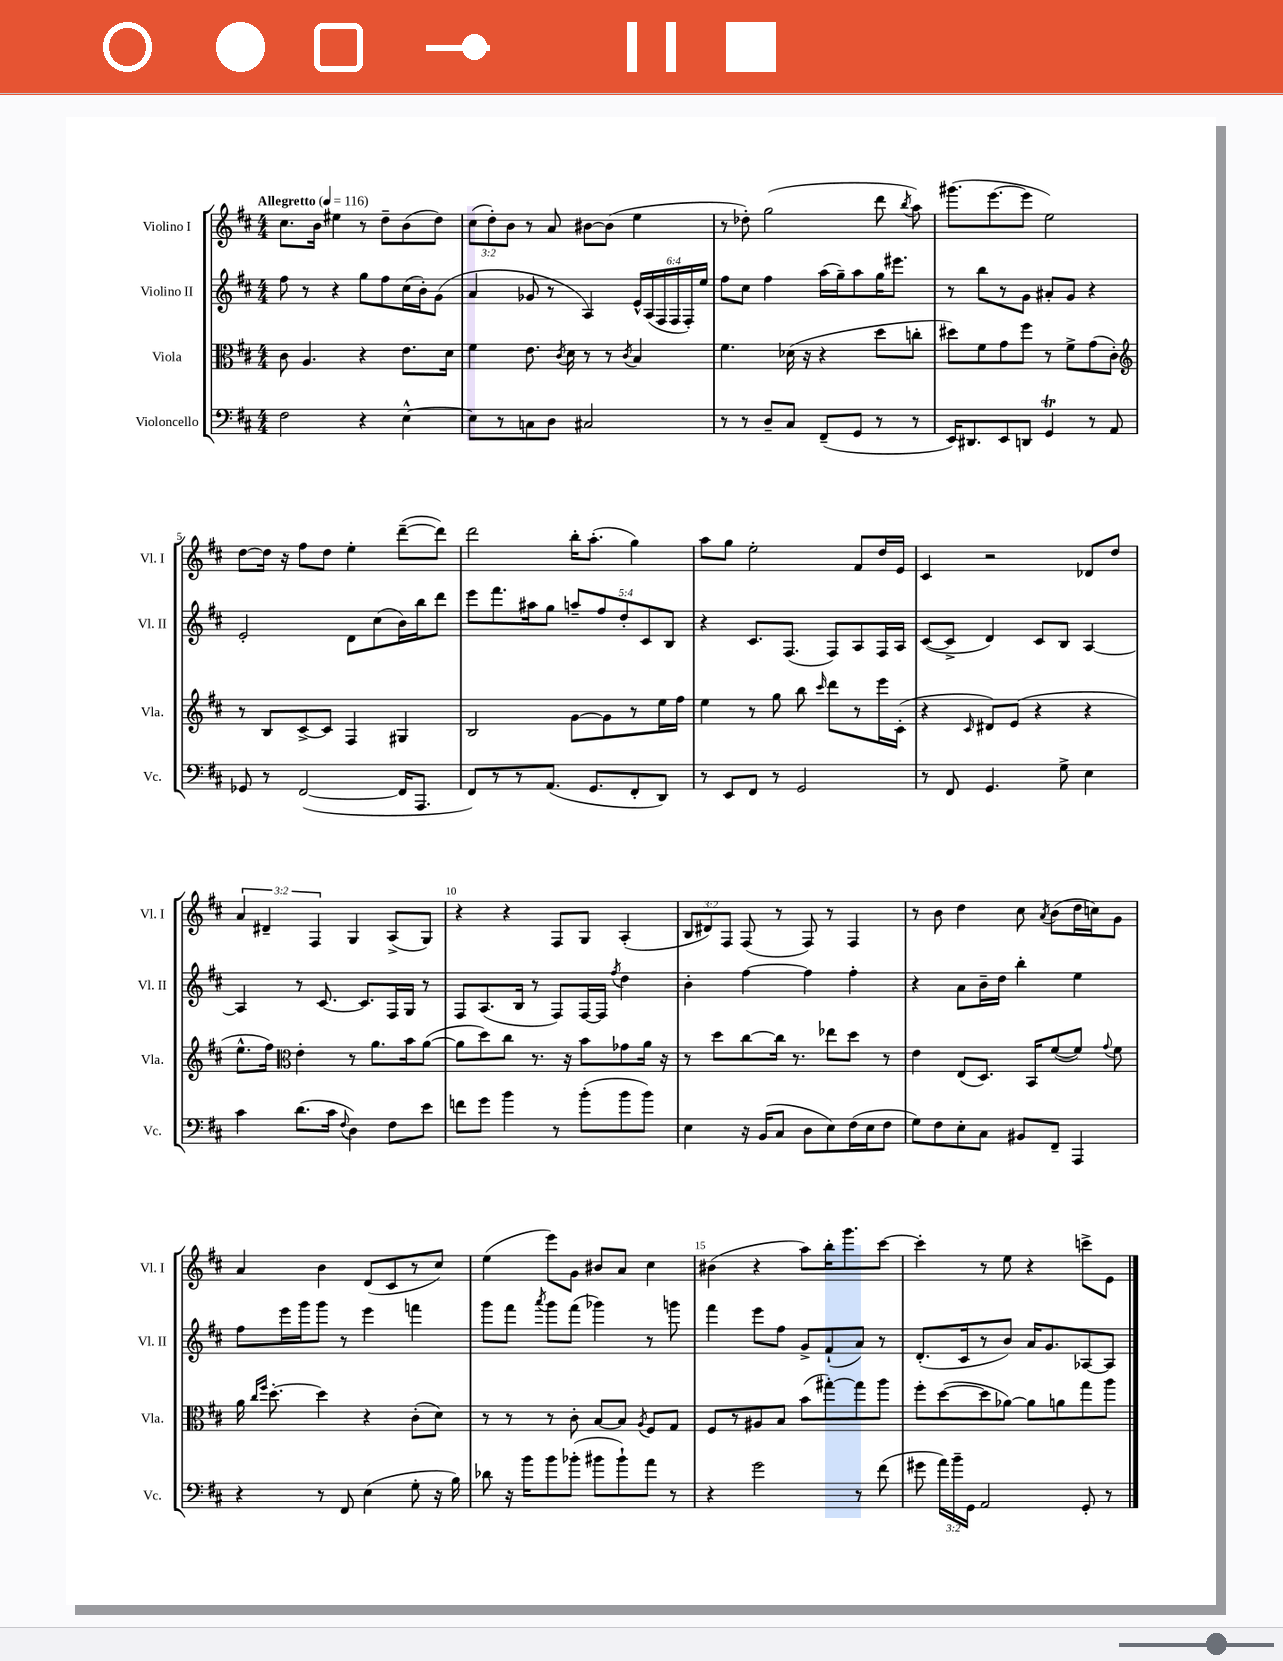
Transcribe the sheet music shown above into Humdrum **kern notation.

**kern	**kern	**kern	**kern
*part4	*part3	*part2	*part1
*staff4	*staff3	*staff2	*staff1
*I"Violoncello	*I"Viola	*I"Violino II	*I"Violino I
*I'Vc.	*I'Vla.	*I'Vl. II	*I'Vl. I
*clefF4	*clefC3	*clefG2	*clefG2
*k[f#c#]	*k[f#c#]	*k[f#c#]	*k[f#c#]
*M4/4	*M4/4	*M4/4	*M4/4
*MM116	*MM116	*MM116	*MM116
=1	=1	=1	=1
!	!	!	!LO:TX:a:B:t=Allegretto
2F#\	8c#\	8ff#\	8.cc#\L
.	4.A/	8r	.
.	.	.	16b\Jk
.	.	4r	4ee#X\
4r	4r	8gg\L	8r
.	.	8ff#\	8dd~\L
[4E^^\	8.e\L	(16cc#\L	(8b\
.	.	16b'\J)	.
.	.	(8g\J	8dd\J)
.	16d\Jk	.	.
=2	=2	=2	=2
8E\L]	4f#\	4a/	(12cc#\L
.	.	.	12dd'\)
8r	.	.	.
.	.	.	12b\J
8Cn\	8.e\	8g-X/	8r
8D\J	.	8r	8a/
.	8qc#/	.	.
.	16d\	.	.
2C#X/	8r	4A/)	[8b#X\L
.	8r	.	(8b#\J]
.	8qc#/	.	.
.	4B/	24e^^/LL	4ee\
.	.	(24A/	.
.	.	24F#/	.
.	.	24F#/	.
.	.	24F#'/)	.
.	.	24ee/JJ	.
=3	=3	=3	=3
8r	4.f#\	8ff#\L	8r
8r	.	8cc#\J	8dd-X'\)
8D~/L	.	4ff#\	(2gg\
8C#/J	(16d-X\	.	.
.	16r	.	.
(8FF#~/L	4r	(16aa\LL	.
.	.	16gg~\J)	.
8GG/J	.	8aa\	.
8r	8dd\L	16gg\K	8ddd\
.	.	8.eee#X\J	.
.	.	.	8qbb/
8r	8ccn'\J	.	8aa\)
=4	=4	=4	=4
16EE/KL)	8dd#X\L)	8r	(8.ggg#X\L
8.DD#X/	.	.	.
.	8f#\	8bb\L	.
.	.	.	[8.eee\
8EE/	8g\	8r	.
8DDn/J	8ff#\J	8g\J	8eee\J]
4GGT/	8r	8a#X'/L	2ee\)
.	8f#^\L	8g/J	.
8r	(8g\	4r	.
8AA/	8c#'\J)	.	.
!!LO:LB:g=z
=5	=5	=5	=5
*	*clefG2	*	*
8GG-X/	8r	2e'/	[8dd\L
8r	8B/L	.	16dd\Jk]
.	.	.	16r
([2FF#/	[8c#^/	.	8ff#\L
.	8c#/J]	.	8dd\J
.	4F#/	8d\L	4ee'\
.	.	(8cc#\	.
16FF#/KL]	4G#X/	16b\L)	([8ddd~\L
8.AAA/J	.	16bb\J	.
.	.	8ddd\J	8ddd\J])
=6	=6	=6	=6
8FF#/L)	2B/	8eee\L	2ddd\
8r	.	8.fff#\	.
8r	.	.	.
.	.	16aa#X\k	.
(8.AA/J	.	8gg\J	.
.	[8g\L	10aan~/L	16bb'\KL
8.GG/L	.	.	(8.aa'\J
.	.	10ff#/	.
.	8g\]	.	.
.	.	10dd'/	.
8FF#'/	8r	.	4gg\)
.	.	10c#/	.
8DD/J)	16ee\L	.	.
.	.	10B/J	.
.	16ff#\JJ	.	.
=7	=7	=7	=7
8r	4ee\	4r	8aa\L
8EE/L	.	.	8gg\J
8FF#/J	8r	8.c#/L	2ee'\
8r	8gg\	.	.
.	.	(8.F#/J	.
2GG/	8bb\	.	.
.	16qqccc#/	.	.
.	8ddd\L	8F#/L)	.
.	8r	8A/	8f#/L
.	16eee\L	16F#/L	16dd/L
.	(16c#'\JJ	16A/JJ	16e/JJ
=8	=8	=8	=8
8r	4r	([8c#/L	4c#/
8FF#/	.	8c#^/J]	.
.	16qqc#/	.	.
4.GG/	8d#X/L)	4d/)	2r
.	(8e/J	.	.
.	4r	8c#/L	.
8G^\	.	8B/J	.
4E\	4r	[4A/	8d-X/L
.	.	.	8dd/J
!!LO:LB:g=z
=9	=9	=9	=9
4c#\	8.ee^^\L	4A/]	6a/
.	.	.	6d#X~/
.	16ff#\Jk)	.	.
*	*clefC3	*	*
(8.d\L	4e'\	8r	.
.	.	.	6F#/
.	.	[8.c#/	.
16c#\Jk	.	.	.
8qqF#/	.	.	.
4D\)	8r	.	4G/
.	.	8.c#/L]	.
.	8.a\L	.	.
8F#\L	.	16F#/L	(8A^/L
.	16b\k	16G/JJ	.
8e\J	([8a\J	8r	8G/J)
=10	=10	=10	=10
8fn\L	8a\L]	8F#/L	4r
8g\J	8dd\)	(8.A/	.
4b\	8cc#\J	.	4r
.	.	16B/Jk	.
.	8.r	8r	.
8r	.	8F#/L)	8F#/L
.	16r	.	.
(8b'\L	8b\L	[16F#/L	8G/J
.	.	16F#/JJ]	.
.	.	8qff#/	.
8b\	8g-X\	4dd\	(4A'/
8b\J)	16a\Jk	.	.
.	16r	.	.
=11	=11	=11	=11
4E\	8r	4b'\	12B/L
.	.	.	12d#X/)
.	8dd\L	.	.
.	.	.	12F#/J
16r	[8cc#\	[4ff#\	(8F#/
(16BB/KL	.	.	.
8C#/J	16cc#\Jk]	.	8r
.	8.r	.	.
8D\L	.	4ff#\]	8F#/)
8E\)	8ee-X\L	.	8r
(16F#\L	8dd\J	4ff#'\	4F#/
16E\J	.	.	.
8F#\J	8r	.	.
=12	=12	=12	=12
8G\L)	4e\	4r	8r
8F#\	.	.	8b\
8E'\	(8E/L	8a\L	4dd\
8C#\J	8.D/J)	16b~\L	.
.	.	16dd\JJ	.
8BB#X/L	.	4bb'\	8cc#\
.	16BB/KL	.	.
.	.	.	8qa/
8FF#~/J	([8f#/	.	(8b\L
4AAA/	8f#/J])	4ee\	16dd\L
.	.	.	16ccn\J)
.	8qqg/	.	.
.	8f#\	.	8g\J
!!LO:LB:g=z
=13	=13	=13	=13
4r	16a\	8ff#\L	4a/
.	16qqcc#/LL	.	.
.	16qqff#/JJ	.	.
.	[8.dd'\	.	.
.	.	16eee\L	.
.	.	16ggg\J	.
8r	4dd\]	8ggg\J	4b\
8FF#/	.	8r	.
(4E\	4r	4eee\	(8d/L
.	.	.	8c#/
8G'\	(8c#'\L	4fffn\	8r
16r	8d\J)	.	8cc#/J)
16B\)	.	.	.
=14	=14	=14	=14
8d-X\	8r	8ggg\L	(4ee\
16r	8r	8fff#\J	.
16b\KL	.	.	.
.	.	8qaaa/	.
8b\	8r	8ggg\L	8eee\L)
(8b-X'\J	8c#'\	(8fff#\J	8g\J
8b#X\L	[8B/L	4ggg-X\)	8b#X/L
8b#`\)	8B/J]	.	8a/J
.	8qA/	.	.
8a\J	8F#/L	8r	4cc#\
8r	8G/J	8gggn\	.
=15	=15	=15	=15
4r	8F#/L	4fff#\	(4b#X\
.	8r	.	.
2g\	8A#X/	8eee\L	4r
.	8B/J	8ff#\J	.
.	(8b\L	8g^/L	8aa\L)
.	[8gg#X'\)	(8f#`/	16bb'\K
.	.	.	8.ggg\
8r	8gg#\]	8a/J)	.
(8f#\	8aa\J	8r	[8ccc#\J
=16	=16	=16	=16
8g#X\	8ff#'\L	(8.d'/L	4ccc#'\]
24a\LL)	([8dd\	.	.
24b~\	.	.	.
.	.	16c#/k	.
24GG\JJ	.	.	.
2AA/	8dd\]	8r	8r
.	[8a-X\J)	8b/J)	8ee\
.	8a-\L]	16a/KL	4r
.	.	8.g/	.
.	8an\	.	.
8GG'/	8gg\	[8A-X/	8cccn^\L
8r	8aa\J	8A-/J]	8e\J
==	==	==	==
*-	*-	*-	*-
